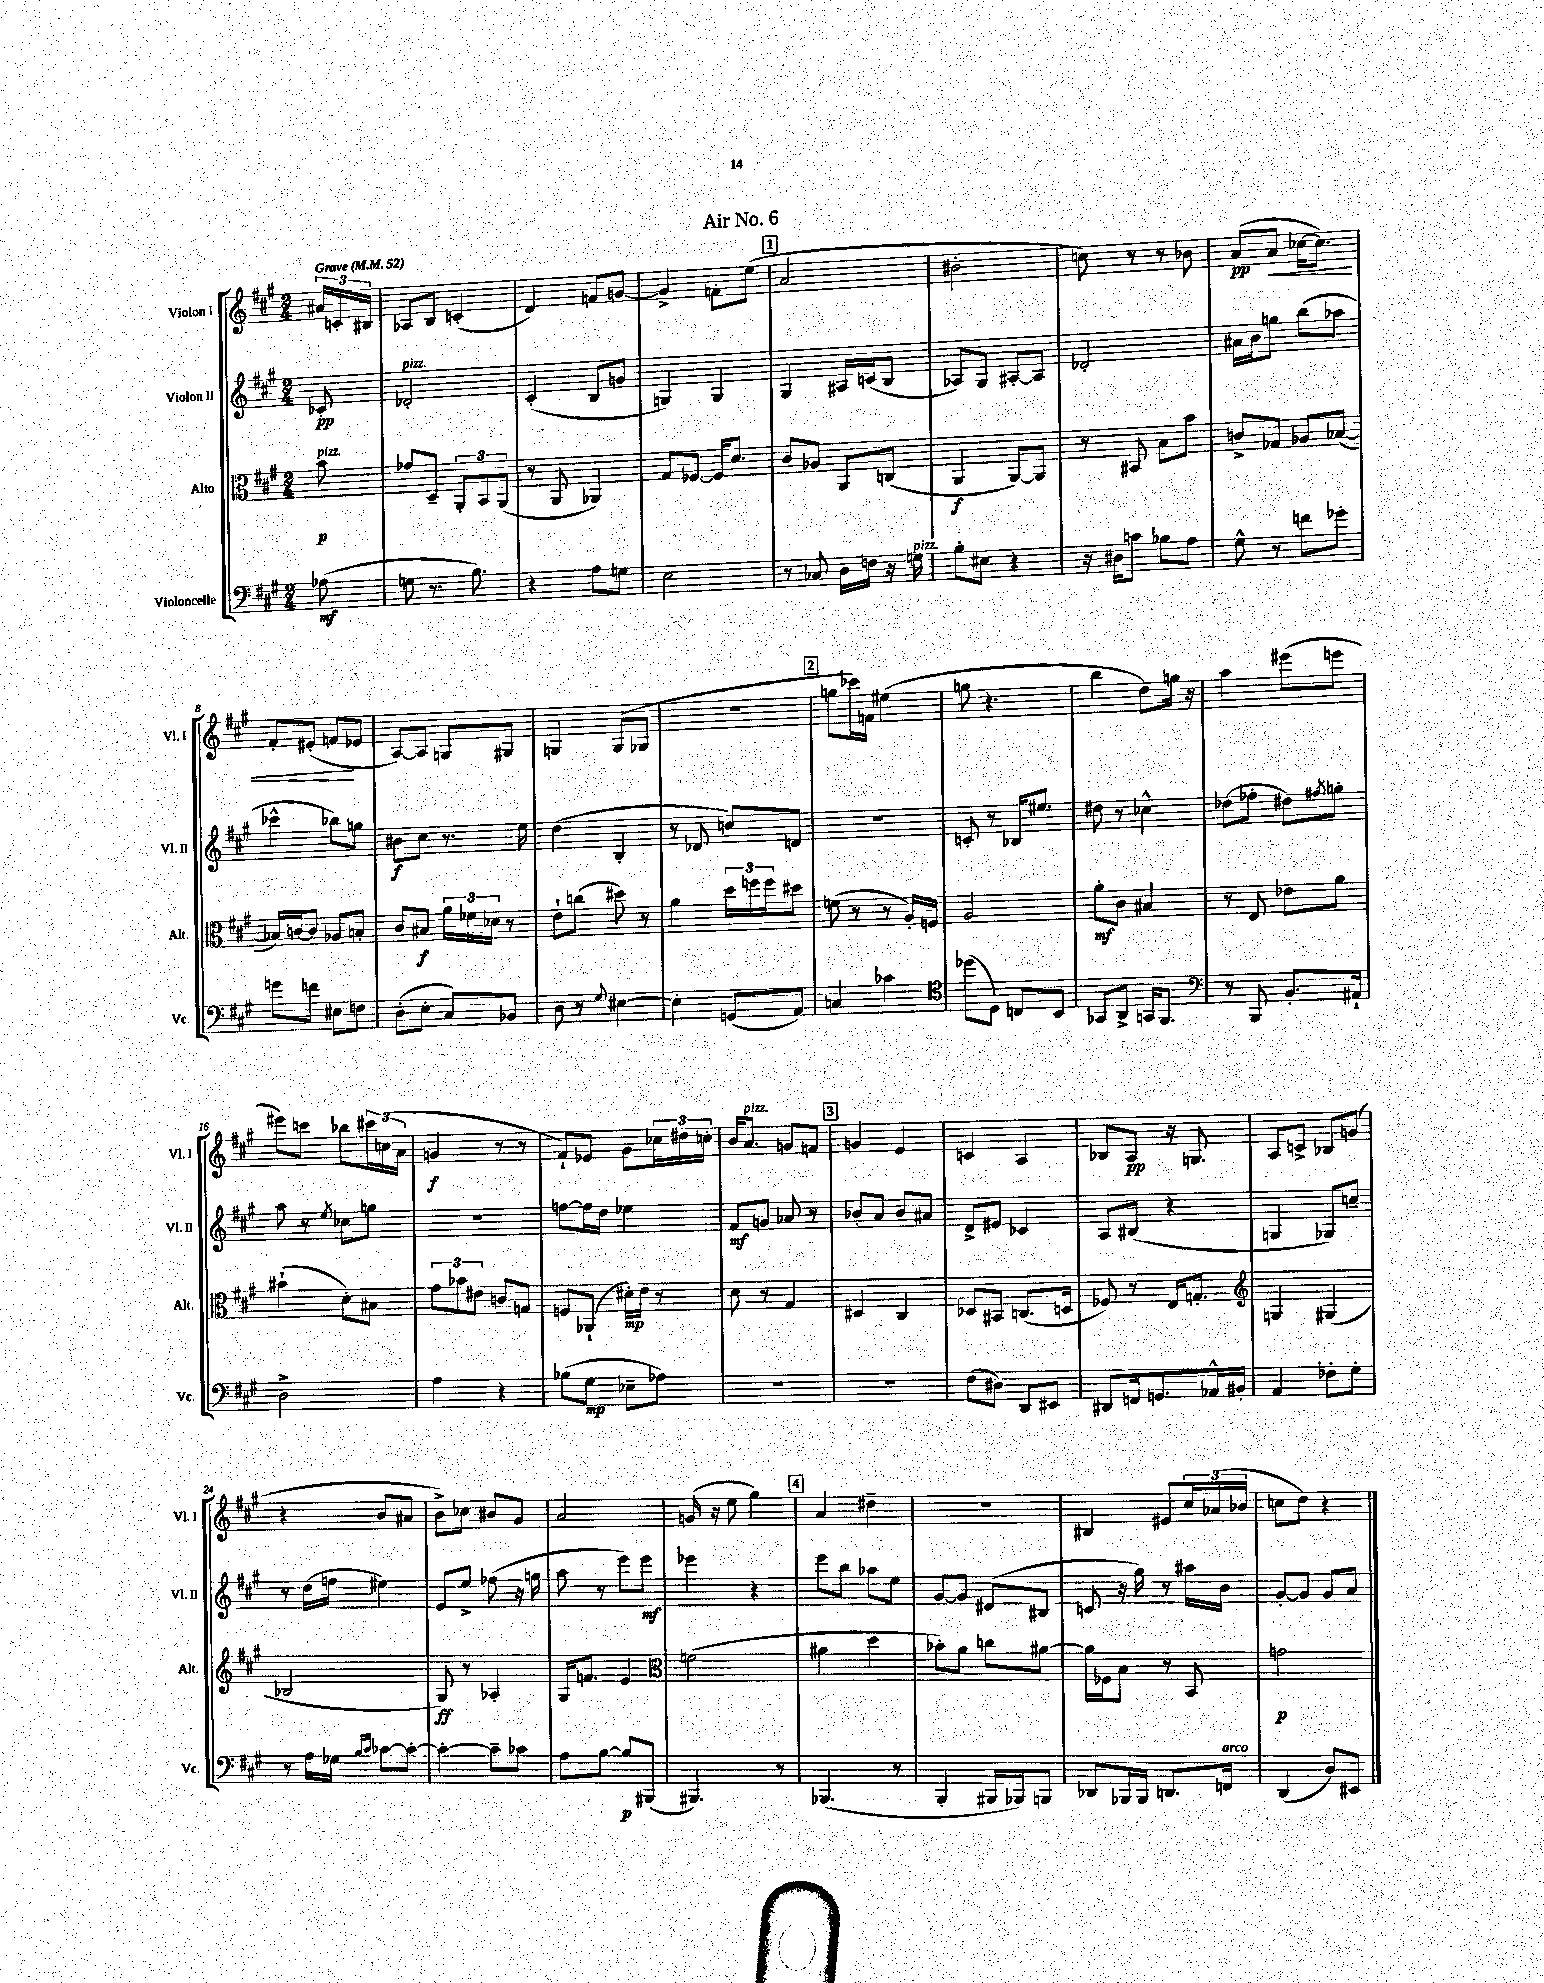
\header { title = "Air No. 6" }
<<
\new StaffGroup <<
\new Staff = "s0" \with { instrumentName = "Violon I" shortInstrumentName = "Vl. I" } {
    \clef treble \key a \major \numericTimeSignature \time 2/4 \partial 8 \tempo "Grave" 4 = 52
    \tuplet 3/2 { ais'16 c'16-. bis16 } |
    aes8 b8 c'4-.( |
    d'4) f'8 g'8~ |
    g'4-> f'8-. e''8( |
    \mark \markup { \box "1" } a'2 |
    bis'2-. |
    c''8) r8 r8 bes'8 |
    a'8\pp( a'8\< ces''16~ ces''8.) |
    fis'8-. eis'8-.( f'8\! ees'8 |
    a8~) a8 g8 gis8 |
    g4 g8( ges8 |
    r2 |
    \mark \markup { \box "2" } g''8 ces'''16) f'16 eis''4( |
    g''8 r4. |
    b''4 d''8) g''16 r16 |
    a''4 eis'''8( e'''8 |
    eis'''8) c'''8 bes''8 \tuplet 3/2 { cis'''16 c''16( a'16 } |
    g'4\f r8 r8 |
    fis'8-!) ees'8 gis'8 \tuplet 3/2 { ces''16 dis''16 c''16-. } |
    b'16 a'8.^\markup { \italic "pizz." } g'8 f'8 |
    \mark \markup { \box "3" } g'4 e'4 |
    c'4 a4 |
    bes8 a8\pp r16 g8. |
    a8 c'8-> bes8 g'8( |
    r4 b'8 ais'8 |
    b'8->) ces''8 bis'8 gis'8 |
    a'2 |
    g'16( r16 e''8 gis''4) |
    \mark \markup { \box "4" } a'4 dis''4-- |
    R2 |
    bis4 eis'8 \tuplet 3/2 { cis''16 aes'16( bes'16 } |
    c''8 d''8) r4 \bar "|." |
}
\new Staff = "s1" \with { instrumentName = "Violon II" shortInstrumentName = "Vl. II" } {
    \clef treble \key a \major \numericTimeSignature \time 2/4 \partial 8
    ces'8-.\pp |
    des'2-.^\markup { \italic "pizz." } |
    cis'4-.( b8 g'8 |
    g4) g4 |
    \mark \markup { \box "1" } gis4 ais16 c'16( b8 |
    aes8) gis8 ais8~-. ais8 |
    des'2-. |
    ais'16 b'16 g''8 b''8( aes''8 |
    ces'''4-^ bes''8) g''8 |
    bis'8\f cis''8 r8. e''16 |
    d''4( b4-. |
    r8 des'8 c''8) d'8 |
    \mark \markup { \box "2" } R2 |
    c'8-. r8 bes16 eis''8. |
    dis''8 r8 ces''4-^ |
    des''8( fes''8-. dis''8) \acciaccatura { fis''8 } g''8-. |
    a''8 r8 \acciaccatura { e''8 } ces''8 g''8 |
    r2 |
    f''8~ f''16 d''16 ees''4 |
    fis'8\mf g'8 aes'8 r8 |
    \mark \markup { \box "3" } bes'8-. a'8 bes'8 ais'8 |
    d'8-> eis'8 ces'4 |
    a8 bis8( r4 |
    g4 ges8) c''8-- |
    r8 d''16( f''16 eis''4) |
    e'8 e''8-> fes''8( r16 g''16 |
    a''8 r8 e'''8) e'''8\mf |
    ees'''4 r4 |
    \mark \markup { \box "4" } e'''8 b''8 aes''8 e''8 |
    gis'8~ gis'8 dis'8( bis8 |
    c'8 r16 gis''16) r8 ais''16 b'16 |
    gis'8~-. gis'8 gis'8 a'8 \bar "|." |
}
\new Staff = "s2" \with { instrumentName = "Alto" shortInstrumentName = "Alt." } {
    \clef alto \key a \major \numericTimeSignature \time 2/4 \partial 8
    b'8\p^\markup { \italic "pizz." } |
    ges'8 d8-- \tuplet 3/2 { a,8-. b,8 a,8( } |
    r8 a,8 aes,4) |
    gis8 fes8~ fes16 d'8. |
    \mark \markup { \box "1" } cis'8 aes8 a,8 c8( |
    a,4\f a,8~) a,8 |
    r8 bis,8 b8 b'8 |
    c'8-> ges8 aes8 bes8~( |
    bes16) c'16~ c'8 aes8 b8-. |
    cis'8 bis8\f \tuplet 3/2 { a'16 fes'16 des'16 } r8 |
    e'8-! c''8( dis''8) r8 |
    a'4 \tuplet 3/2 { d''16 f''16 f''16 } dis''8 |
    \mark \markup { \box "2" } f'8( r8 r8 a16-.) f16 |
    a2 |
    a'8-.\mf cis'8 bis4 |
    r8 e8 ees'8 a'8 |
    bis'4-!( d'8-.) bis8 |
    \tuplet 3/2 { gis'8 bes'8 eis'8 } c'8 g8 |
    f8 aes,8-!( dis'16-.\mp) e'16 r8 |
    d'8 r8 gis4 |
    \mark \markup { \box "3" } dis4 cis4 |
    des8 bis,8 c8.( d16 |
    fes8) r8 e16 g8.-. |
    \clef treble g4 gis4( |
    bes2 |
    gis8\ff) r8 aes4-. |
    gis16 f'8. e'4 |
    \clef alto f'2( |
    \mark \markup { \box "4" } ais'4 d''4 |
    bes'8-.) a'8 c''8 ais'8~ |
    ais'16 fes16 b8 r8 b,8 |
    g'2\p \bar "|." |
}
\new Staff = "s3" \with { instrumentName = "Violoncelle" shortInstrumentName = "Vc." } {
    \clef bass \key a \major \numericTimeSignature \time 2/4 \partial 8
    aes8\mf( |
    g8 r8. b8.) |
    r4 a8 g8 |
    e2 |
    \mark \markup { \box "1" } r8 ces8 d16 f16 r16 g16^\markup { \italic "pizz." } |
    b8-. eis8 r4 |
    r16 dis16 c'8 bes8 a8 |
    gis8-^ r8 f'8 ges'8-. |
    g'8 f'8 eis8 f8 |
    d8-.( e8-. cis8) bes,8 |
    d8 r8 \appoggiatura { gis8 } eis4~ |
    eis4-. g,8( a,8) |
    \mark \markup { \box "2" } c4 ces'4 |
    \clef tenor des''8( d8) c8 b,8 |
    ges,8 a,8-> g,16 fis,8. |
    \clef bass r8 b,,8 b,8.-. ais,16-! |
    d2-> |
    a4 r4 |
    bes8( gis8\mp ees8-- aes8) |
    R2 |
    \mark \markup { \box "3" } R2 |
    fis8( dis8) d,8 eis,8 |
    dis,8 f,16 g,8. aes,16-^ bis,16-. |
    a,4 fes8-. gis8-. |
    r8 a16 ges16 \grace { b16 cis'16 } ces'8~ ces'8~-. |
    ces'4~-. ces'8-- ces'8 |
    a8 b8~ b8\p bis,,8( |
    bis,,4.) r8 |
    \mark \markup { \box "4" } bes,,4.( r8 |
    b,,4-. bis,,16 bes,,16) b,,8 |
    des,8 bes,,16 bes,,16 d,8. f,16^\markup { \italic "arco" } |
    d,4( d8) eis,8 \bar "|." |
}
>>
>>
